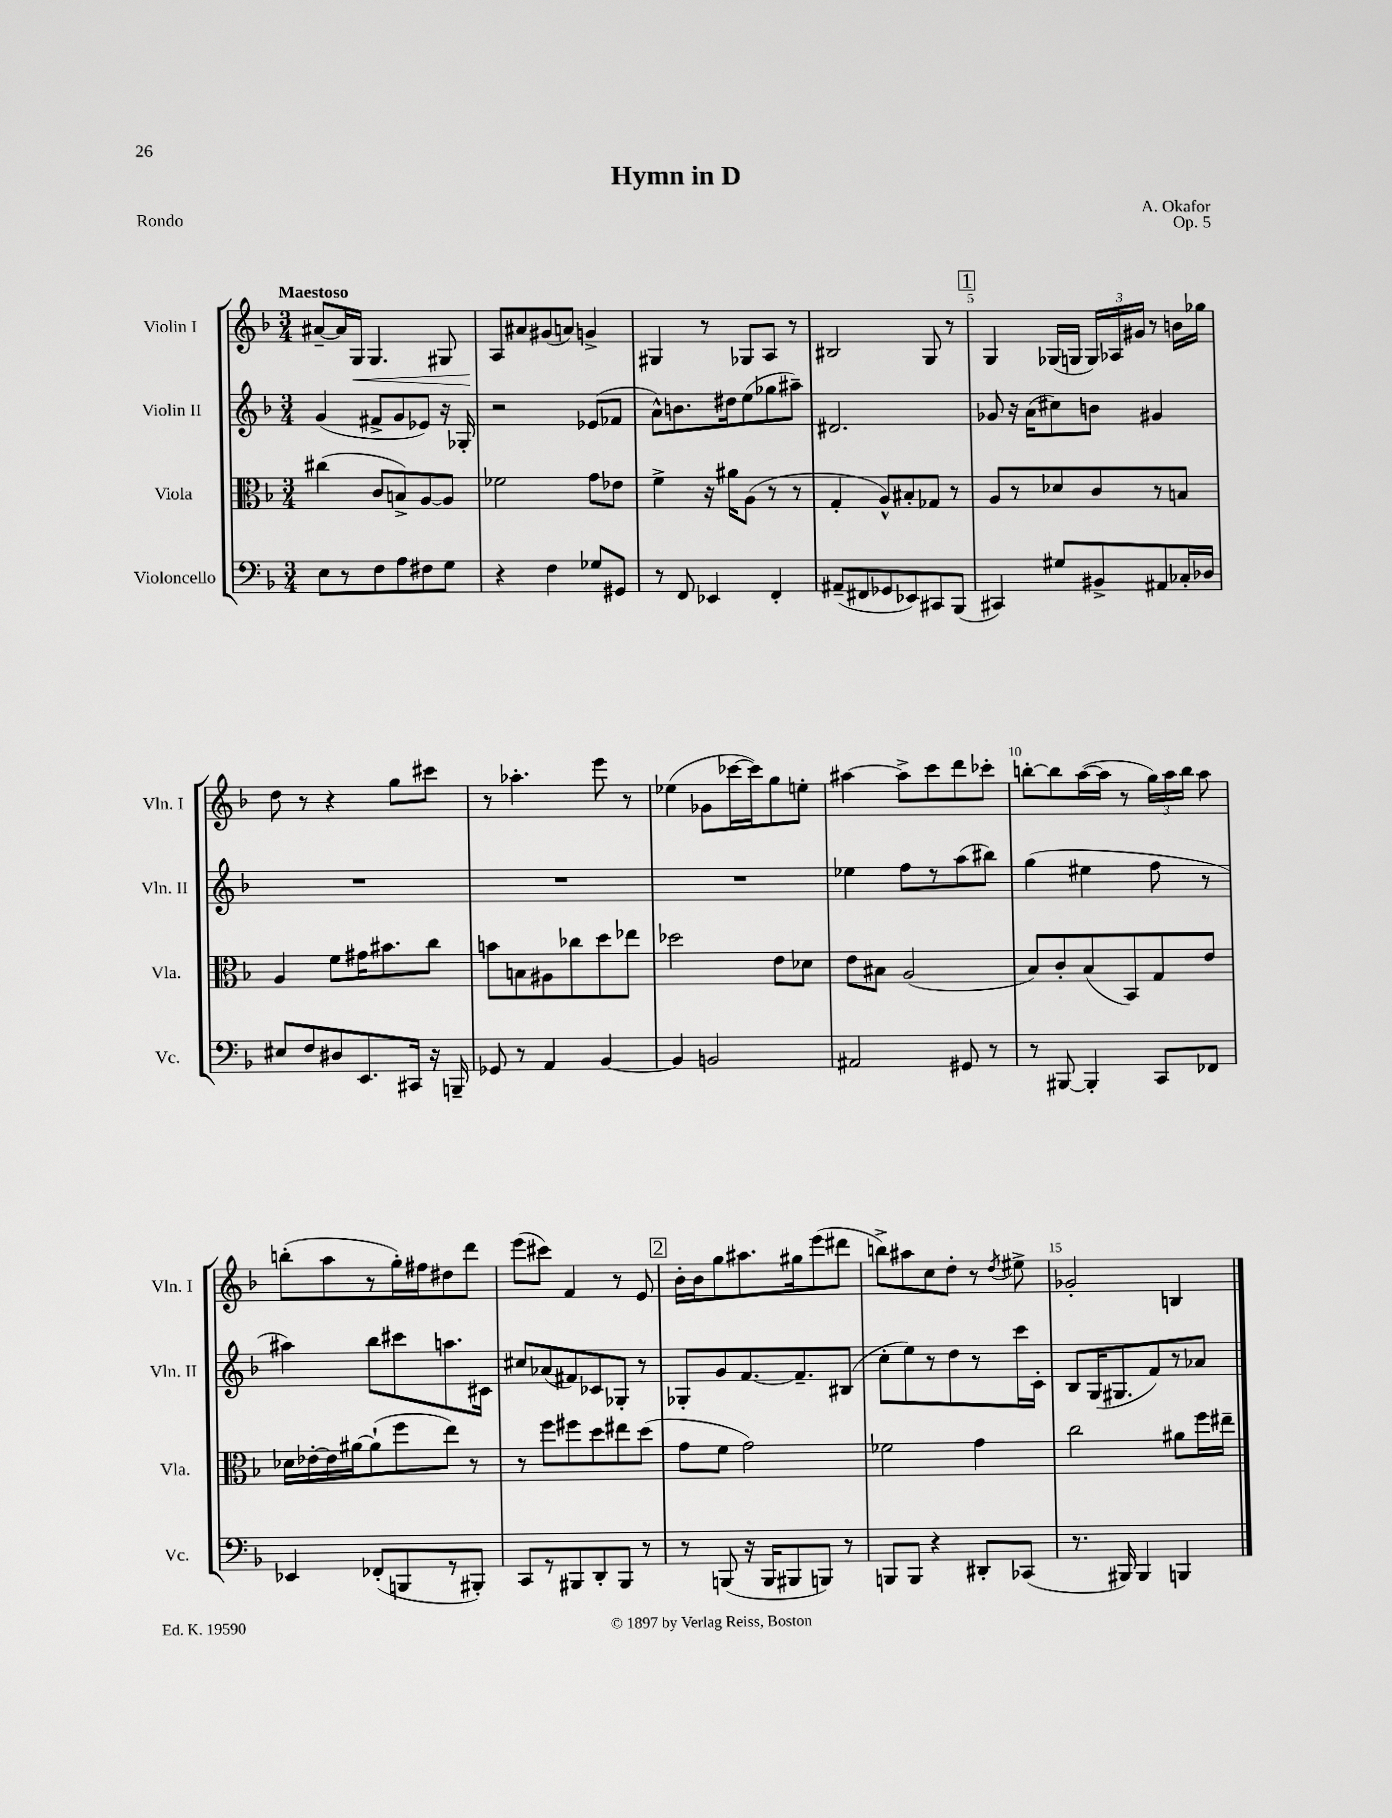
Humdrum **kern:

**kern	**kern	**kern	**kern
*staff4	*staff3	*staff2	*staff1
*clefF4	*clefC3	*clefG2	*clefG2
*k[b-]	*k[b-]	*k[b-]	*k[b-]
*M3/4	*M3/4	*M3/4	*M3/4
8E	(4cc#	(4g	[8a#~
8r	.	.	16a#]
.	.	.	16G
8F	8c	8f#^	4.G
8A	8B^)	8g	.
8F#	[8A	8e-)	.
8G	8A]	16r	8G#
.	.	16G-'	.
=	=	=	=
4r	2f-	2r	8A
.	.	.	8a#
4F	.	.	(8g#
.	.	.	8a)
8G-	8g	(8e-	4g^
8GG#	8e-	8f-	.
=	=	=	=
8r	4f^	8a^^)	4G#
8FF	.	8.b	.
4EE-	16r	.	8r
.	16a#	16dd#	.
.	(8A	(8ee	8G-
4FF'	8r	8gg-	8A
.	8r	8aa#~)	8r
=	=	=	=
(8AA#~	4G'	2.d#	2B#
8FF#	.	.	.
8GG-	8A^^)	.	.
8EE-)	8B#'	.	.
8CC#	8G-	.	8G
(8BBB-	8r	.	8r
=	=	=	=
4CC#)	8A	8g-	4G
.	8r	16r	.
.	.	(16a	.
8G#	8d-	8cc#)	(16G-
.	.	.	16G
8BB#^	8c	8b	24G)
.	.	.	24A-
.	.	.	24g#
8AA#	8r	4g#	8r
16C-'	8B	.	16b
16D-	.	.	16gg-
=	=	=	=
8E#	4A	2.r	8dd
8F	.	.	8r
8D#	8f	.	4r
8.EE	16g#	.	.
.	8.b#	.	.
.	.	.	8gg
16CC#	.	.	.
16r	8cc	.	8ccc#
16BBB~	.	.	.
=	=	=	=
8GG-	8b	2.r	8r
8r	8B	.	4.aa-'
4AA	8A#	.	.
.	8cc-	.	.
[4BB-	8dd	.	8eee
.	8ee-	.	8r
=	=	=	=
4BB-]	2dd-	2.r	(4ee-
2BB	.	.	8g-
.	.	.	[16ccc-
.	.	.	16ccc-])
.	8e	.	8gg
.	8d-	.	8ee'
=	=	=	=
2AA#	8e	4ee-	[4aa#
.	8B#	.	.
.	(2A	8ff	8aa#^]
.	.	8r	8ccc
8GG#	.	(8aa	8ddd
8r	.	8bb#)	8ccc-'
=	=	=	=
8r	8B-)	(4gg	[8bb'
[8BBB#	8c'	.	8bb]
4BBB#']	(8B-	4ee#	([16aa
.	.	.	16aa]
.	8BB-)	.	8r
8CC	8G	8ff	24gg)
.	.	.	24aa
.	.	.	24bb
8FF-	8e	8r	8aa
=	=	=	=
4EE-	16d-	4aa#)	(8bb'
.	[16e-'	.	.
.	16e-]	.	8aa
.	[16a#	.	.
(8FF-'	(8a#`]	8bb-	8r
8BBB	8ff	8ccc#	16gg')
.	.	.	16ff#
8r	8ee)	8.aa	8dd#
8BBB#')	8r	.	8ddd
.	.	16c#	.
=	=	=	=
8CC	8r	8cc#	(8eee
8r	8ff	(8a-	8ccc#)
8BBB#	8ff#	8f#)	4f
8DD'	8dd	8c-	.
8BBB#	8ee#	8G-'	8r
8r	(8dd	8r	8e
=	=	=	=
8r	8g	8G-'	16b-'
.	.	.	16b-
(8BBB	8f	8g	8gg
16r	2g)	[8.f	8.aa#
16BBB	.	.	.
8BBB#	.	.	.
.	.	8.f~]	16gg#
8BBB)	.	.	(8eee
8r	.	(8B#	8ddd#
=	=	=	=
8BBB	2f-	8cc'	8bb^)
8BBB	.	8ee)	8aa#
4r	.	8r	8cc
.	.	8dd	8dd'
8DD#'	4g	8r	8r
.	.	.	8qdd
(8CC-	.	16ccc	8ee#^
.	.	16c'	.
=	=	=	=
8.r	2cc	8B-	2g-'
.	.	(16G	.
16BBB#)	.	8.G#	.
4BBB#	.	.	.
.	.	8f)	.
4BBB	8a#	8r	4B
.	16ff	8a-	.
.	16ee#~	.	.
==	==	==	==
*-	*-	*-	*-
